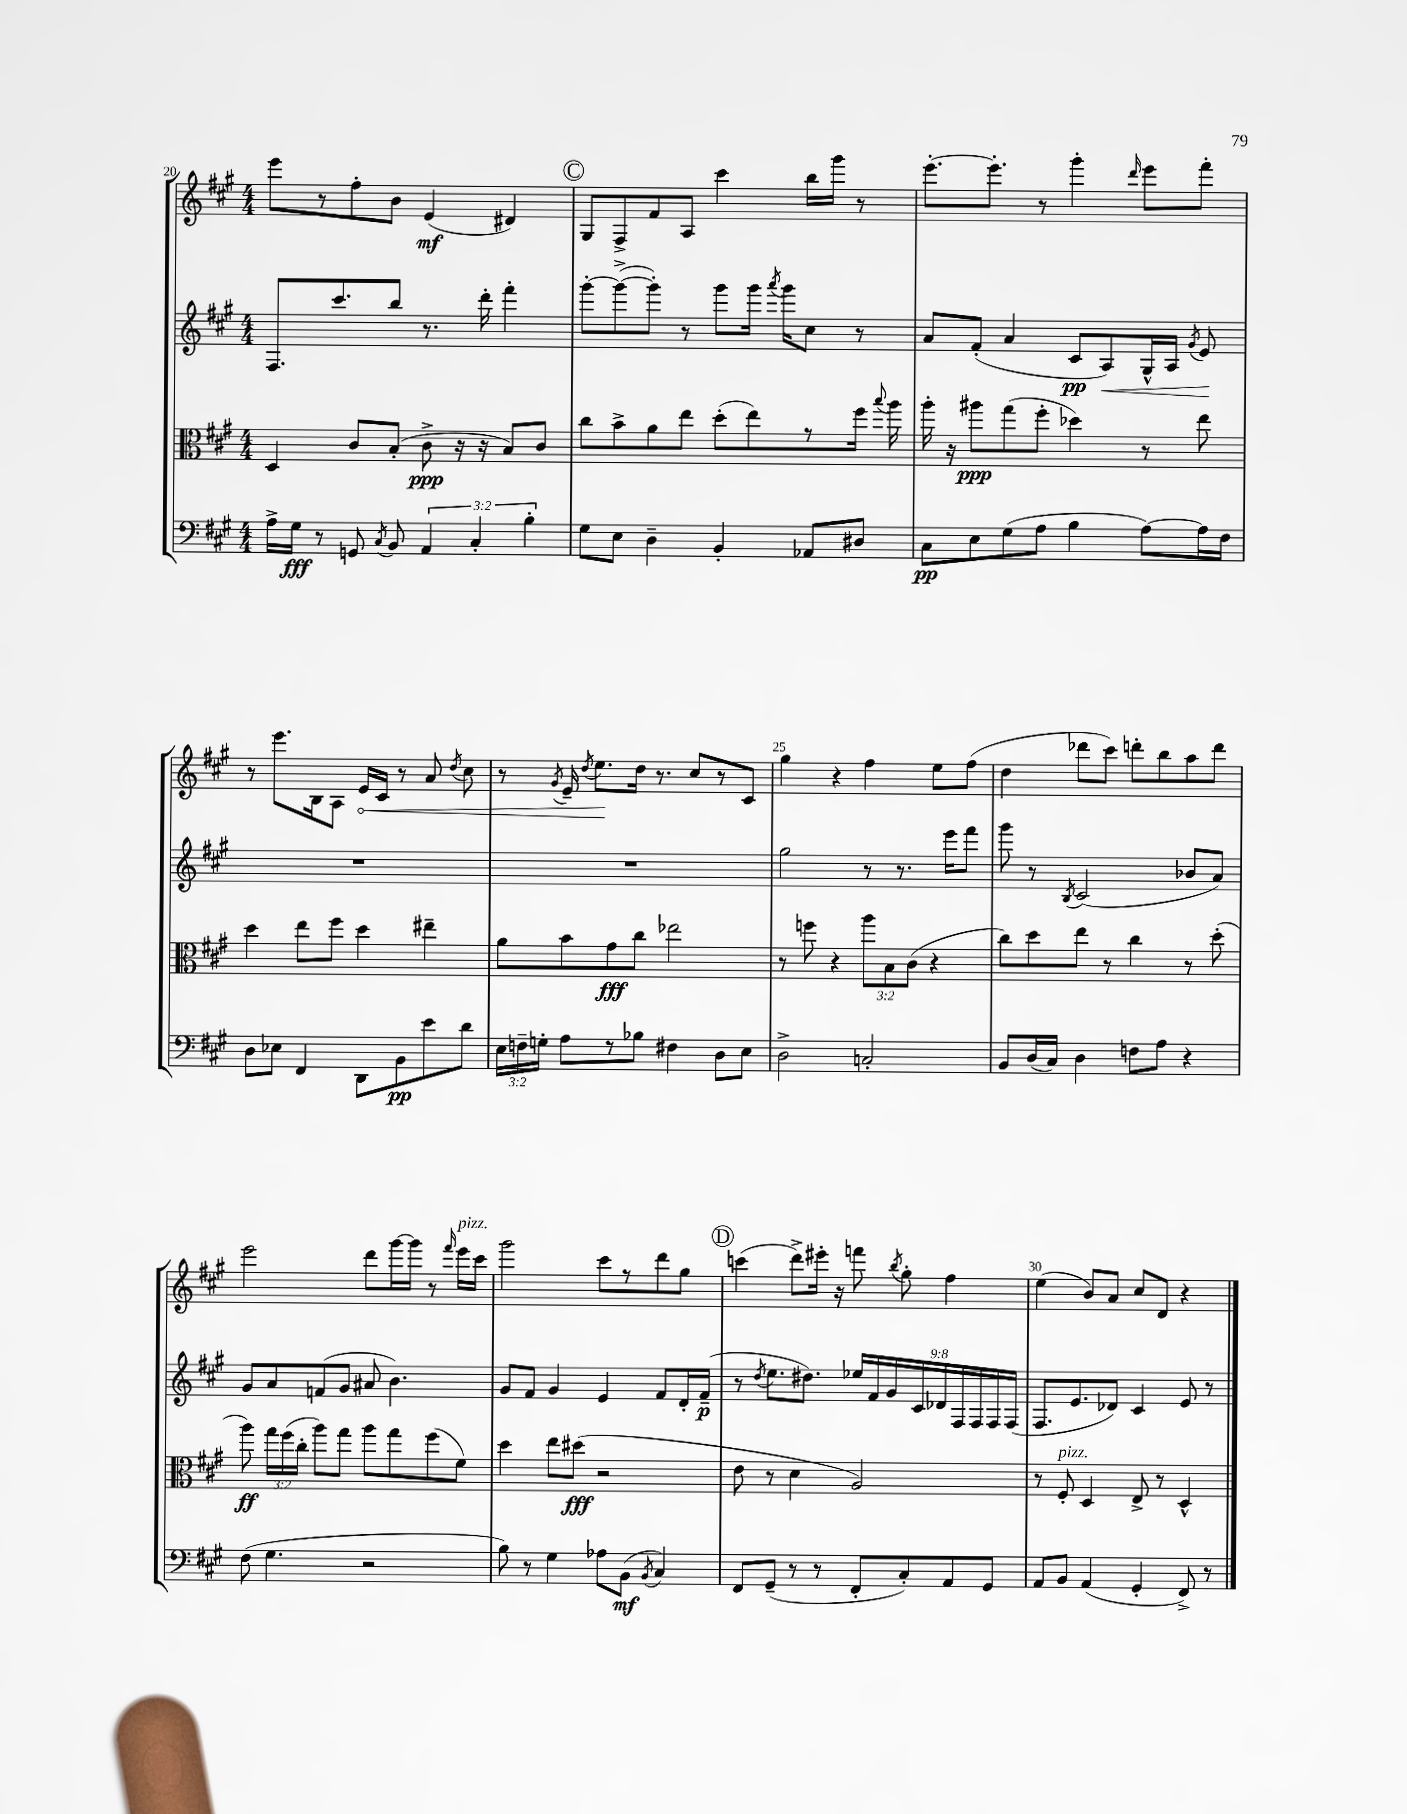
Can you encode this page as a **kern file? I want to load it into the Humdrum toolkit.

**kern	**kern	**kern	**kern
*staff4	*staff3	*staff2	*staff1
*clefF4	*clefC3	*clefG2	*clefG2
*k[f#c#g#]	*k[f#c#g#]	*k[f#c#g#]	*k[f#c#g#]
*M4/4	*M4/4	*M4/4	*M4/4
16A^	4D	8.F#	8eee
16G#	.	.	.
8r	.	.	8r
.	.	8.ccc#	.
8GG	8c#	.	8ff#'
8qC#	.	.	.
8BB	(8B'	8bb	8b
6AA	8c#^	8.r	(4e
.	16r	.	.
6C#'	.	.	.
.	16r	16ddd'	.
.	8B)	4fff#'	4d#)
6B'	.	.	.
.	8c#	.	.
=	=	=	=
8G#	8cc#	[8ggg#'	8G#
8E	8b^	(8ggg#^_	8F#^
4D~	8a	8ggg#'])	8f#
.	8ee	8r	8A
4BB'	(8dd'	8ggg#	4ccc#
.	8ee)	16ggg#	.
.	.	8qaaa	.
.	.	16ggg#	.
8AA-	8r	8cc#	16bb
.	.	.	16ggg#
8D#	16ff#	8r	8r
.	8qqbb	.	.
.	16aa	.	.
=	=	=	=
8C#	16aa'	8a	[8.eee'
.	16r	.	.
8E	8aa#	(8f#'	.
.	.	.	8.eee']
(8G#	(8gg#	4a	.
8A	8ff#'	.	8r
4B	4dd-)	8c#	4ggg#'
.	.	8A)	.
.	.	.	16qqddd
[8A)	8r	16G#^^	8eee
.	.	16A	.
.	.	8qg#	.
16A]	8ee	8e	8fff#'
16F#	.	.	.
=	=	=	=
8D	4dd	1r	8r
8E-	.	.	8.eee
4FF#	8ee	.	.
.	.	.	16B
.	8ff#	.	8A
8DD	4dd	.	16e
.	.	.	16c#
8BB	.	.	8r
8e	4ee#~	.	8a
.	.	.	8qdd
8d	.	.	8cc#
=	=	=	=
24E	8a	1r	8r
24F~	.	.	.
24G'	.	.	.
.	.	.	8qg#
8A	8b	.	16e~
.	.	.	8qdd
.	.	.	8.ee
8r	8g#	.	.
8B-	8cc#	.	16dd
.	.	.	8.r
4F#	2ee-	.	.
.	.	.	8cc#
8D	.	.	8r
8E	.	.	8c#
=	=	=	=
2D^	8r	2gg#	4gg#
.	8ff	.	.
.	4r	.	4r
2C'	12aa	8r	4ff#
.	12B	.	.
.	.	8.r	.
.	(12c#	.	.
.	4r	.	8ee
.	.	16eee	.
.	.	8fff#	(8ff#
=	=	=	=
8BB	8cc#)	8ggg#	4dd
(16D	8dd	8r	.
16C#)	.	.	.
.	.	8qB	.
4D	8ee	(2c#	8ddd-
.	8r	.	8ccc#)
8F	4cc#	.	8ddd'
8A	.	.	8bb
4r	8r	8b-	8aa
.	(8dd'	8a)	8ddd
=	=	=	=
(8F#	8aa)	8g#	2eee
4.G#	24gg#	8a	.
.	(24ff#	.	.
.	24cc#'	.	.
.	8aa)	(8f	.
.	8gg#	8g#	.
2r	8aa	8a#	8ddd
.	8gg#	4.b)	[16ggg#
.	.	.	16ggg#]
.	(8ff#	.	8r
.	.	.	16qqfff#
.	8f#)	.	16eee
.	.	.	16ccc#
=	=	=	=
8B)	4dd	8g#	2ggg#
8r	.	8f#	.
4G#	8ee	4g#	.
.	(8dd#	.	.
8A-	2r	4e	8ccc#
(8BB	.	.	8r
8qBB	.	.	.
4C#)	.	8f#	8ddd
.	.	16d'	8gg#
.	.	(16f#~	.
=	=	=	=
8FF#	8e	8r	(4ccc
.	.	8qdd	.
(8GG#~	8r	8.ee	.
8r	4d	.	8ddd^)
.	.	8.dd#)	.
8r	.	.	16eee#'
.	.	.	16r
8FF#'	2A)	18ee-	8fff
.	.	18f#	.
.	.	18g#	.
.	.	.	8qbb
8C#')	.	.	8gg#'
.	.	18c#	.
.	.	18d-	.
8AA	.	.	4ff#
.	.	18F#	.
.	.	18F#	.
8GG#	.	.	.
.	.	18F#	.
.	.	(18F#	.
=	=	=	=
8AA	8r	8.F#	(4ee
8BB	8F#'	.	.
.	.	8.e	.
(4AA	4D	.	8b)
.	.	8d-)	8a
4GG#'	8E^	4c#	8cc#
.	8r	.	8d
8FF#^)	4D^^	8e	4r
8r	.	8r	.
==	==	==	==
*-	*-	*-	*-
